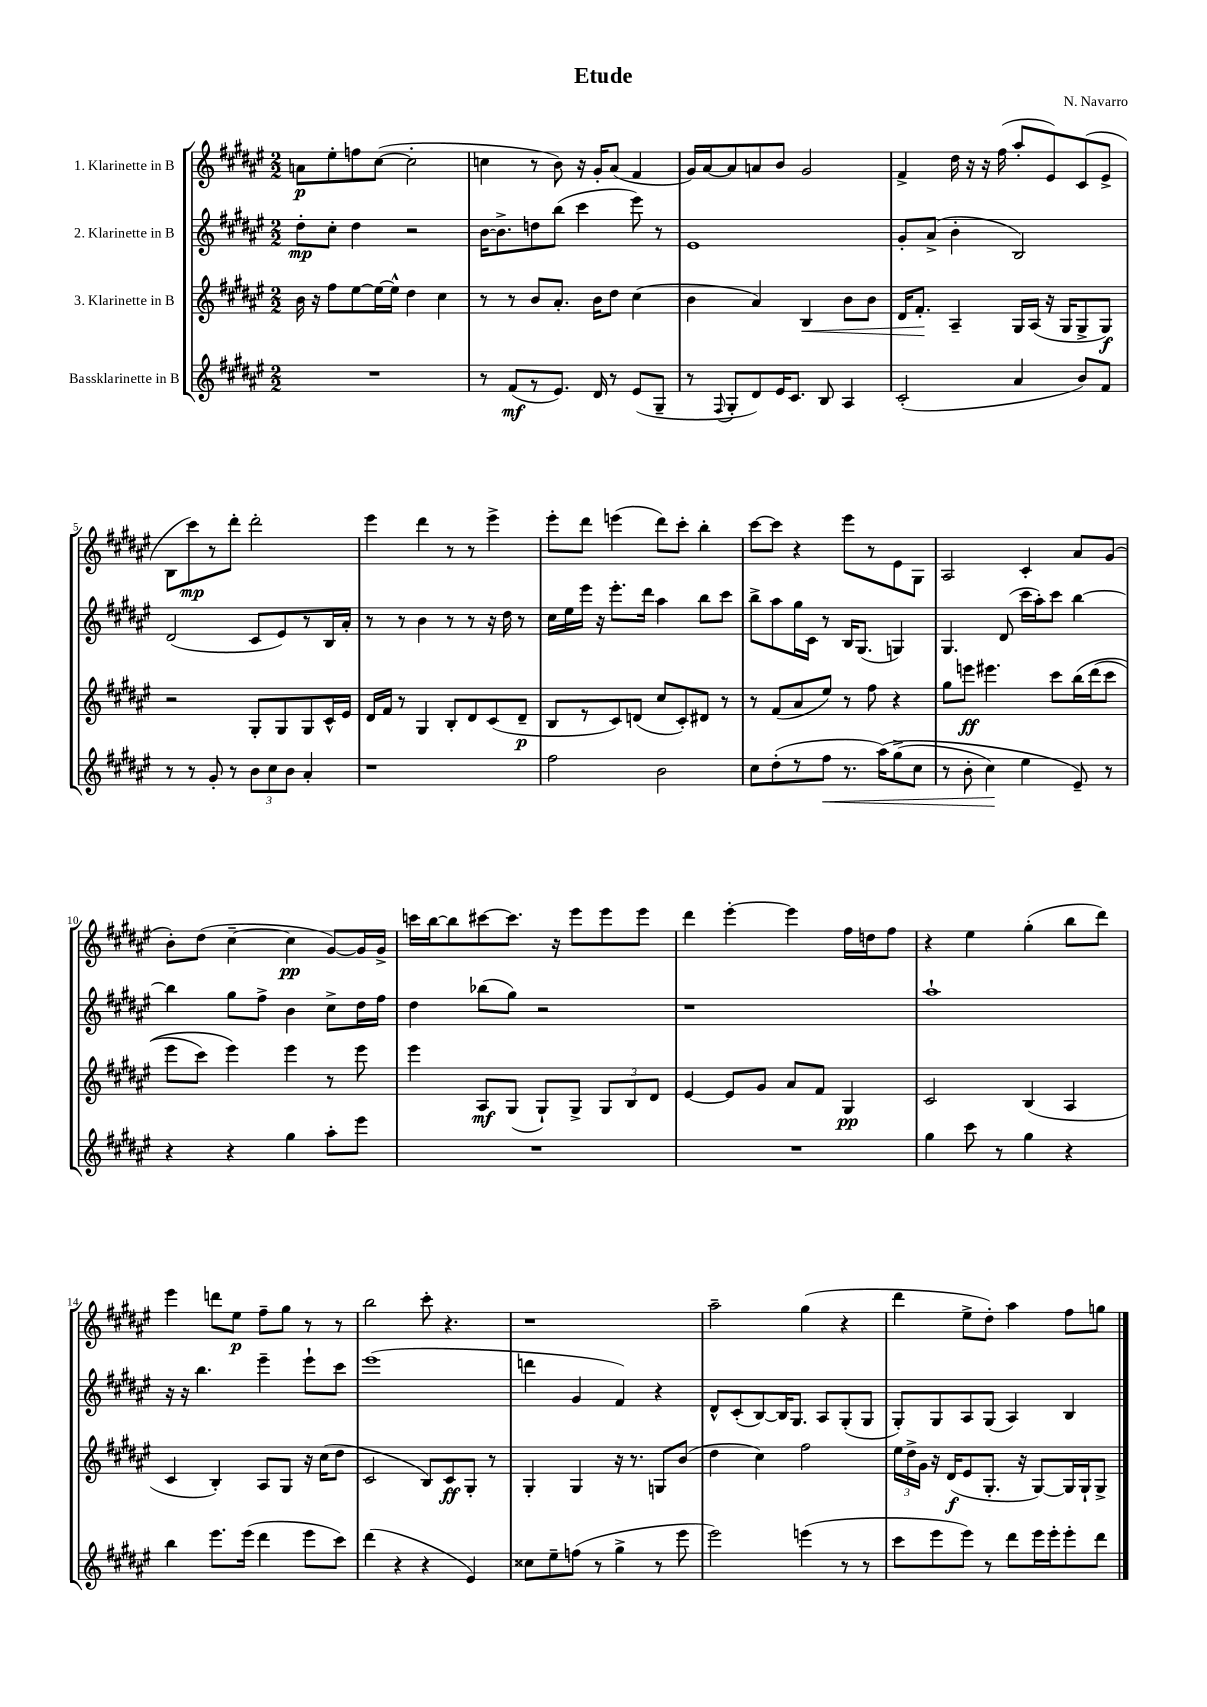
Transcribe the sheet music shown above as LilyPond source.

\header { title = "Etude" composer = "N. Navarro" }
<<
\new StaffGroup <<
\new Staff = "s0" \with { instrumentName = "1. Klarinette in B" } {
    \clef treble \key fis \major \numericTimeSignature \time 2/2
    \autoBeamOff a'8[\p eis''8-. f''8 cis''8]~( cis''2-. |
    c''4 r8 b'8) r16 gis'16[-. ais'8]( fis'4 |
    gis'16[) ais'16~ ais'8 a'8 b'8] gis'2 |
    fis'4-> dis''16 r16 r16 fis''16( ais''8[-. eis'8) cis'8( eis'8]-> |
    b8[ cis'''8\mp) r8 dis'''8]-. dis'''2-. |
    eis'''4 dis'''4 r8 r8 eis'''4-> |
    eis'''8[-. dis'''8] e'''4( dis'''8[) cis'''8]-. b''4-. |
    cis'''8[~ cis'''8] r4 eis'''8[ r8 eis'8 gis8] |
    ais2 cis'4-. ais'8[ gis'8]( |
    b'8[-.) dis''8]( cis''4~-- cis''4\pp gis'8[~) gis'16 gis'16]-> |
    c'''16[ b''16~ b''8 cis'''8~ cis'''8.] r16 eis'''8[ eis'''8 eis'''8] |
    dis'''4 eis'''4~-. eis'''4 fis''16[ d''16 fis''8] |
    r4 eis''4 gis''4-.( b''8[ dis'''8]) |
    eis'''4 d'''8[ eis''8]\p fis''8[-- gis''8] r8 r8 |
    b''2 cis'''8-. r4. |
    r1 |
    ais''2-- gis''4( r4 |
    dis'''4 eis''8[-> dis''8]-.) ais''4 fis''8[ g''8] \bar "|." |
}
\new Staff = "s1" \with { instrumentName = "2. Klarinette in B" } {
    \clef treble \key fis \major \numericTimeSignature \time 2/2
    \autoBeamOff dis''8[-.\mp cis''8]-. dis''4 r2 |
    b'16[~ b'8.-> d''8 b''8]( cis'''4 eis'''8) r8 |
    eis'1 |
    gis'8[-. ais'8]->( b'4-. b2) |
    dis'2( cis'8[ eis'8) r8 b16 ais'16]-. |
    r8 r8 b'4 r8 r8 r16 dis''16 r8 |
    cis''16[ eis''16 eis'''16] r16 eis'''8.[-. dis'''16] ais''4 b''8[ cis'''8] |
    b''8[-> ais''8 gis''16 cis'16] r8 b16[ gis8.]( g4) |
    gis4. dis'8( cis'''16[ ais''16-.) cis'''8] b''4~ |
    b''4 gis''8[ fis''8]-> b'4 cis''8[-> dis''16 fis''16] |
    dis''4 bes''8[( gis''8]) r2 |
    r1 |
    ais''1-! |
    r16 r16 b''4. eis'''4-- eis'''8[-! cis'''8] |
    eis'''1( |
    d'''4 gis'4 fis'4) r4 |
    dis'8[-^ cis'8-.( b8~) b16 gis8.] ais8[ gis8-.( gis8] |
    gis8[-.) gis8 ais8 gis8]( ais4) b4 \bar "|." |
}
\new Staff = "s2" \with { instrumentName = "3. Klarinette in B" } {
    \clef treble \key fis \major \numericTimeSignature \time 2/2
    \autoBeamOff b'16 r16 fis''8[ eis''8~ eis''16~ eis''16]-^ dis''4 cis''4 |
    r8 r8 b'8[ ais'8.]-. b'16[ dis''8] cis''4( |
    b'4 ais'4) b4\< b'8[ b'8] |
    dis'16[ fis'8.]-.\! ais4-- gis16[ ais16]( r16 gis16[ gis8-> gis8]\f) |
    r2 gis8[-. gis8 gis8 cis'16-^ eis'16] |
    dis'16[ fis'16] r8 gis4 b8[-. dis'8 cis'8( dis'8]--\p |
    b8[ r8 cis'8) d'8]( cis''8[ cis'8-.) dis'8] r8 |
    r8 fis'8[( ais'8 eis''8]) r8 fis''8 r4 |
    gis''8[ e'''8]\ff eis'''4. cis'''8[ b''16\( dis'''16( cis'''8] |
    eis'''8[ cis'''8]) eis'''4\) eis'''4 r8 eis'''8 |
    eis'''4 ais8[\mf gis8]( gis8[-!) gis8]-> \tuplet 3/2 { gis8[ b8 dis'8] } |
    eis'4~ eis'8[ gis'8] ais'8[ fis'8] gis4\pp |
    cis'2 b4( ais4 |
    cis'4 b4-.) ais8[ gis8] r16 cis''16[( dis''8] |
    cis'2 b8[) cis'8\ff gis8]-. r8 |
    gis4-. gis4 r16 r8. g8[ b'8]( |
    dis''4 cis''4) fis''2 |
    \tuplet 3/2 { eis''16[ dis''16-> gis'16] } r16 dis'16[\f( eis'8 gis8.]-. r16 gis8[~) gis16 gis16-! gis8]-> \bar "|." |
}
\new Staff = "s3" \with { instrumentName = "Bassklarinette in B" } {
    \clef treble \key fis \major \numericTimeSignature \time 2/2
    \autoBeamOff R1 |
    r8 fis'8[\mf( r8 eis'8.]) dis'16 r8 eis'8[( gis8]-- |
    r8 \appoggiatura { fis8 } gis8[-. dis'8) eis'16 cis'8.] b8 ais4 |
    cis'2-.( ais'4 b'8[) fis'8] |
    r8 r8 gis'8-. r8 \tuplet 3/2 { b'8[ cis''8 b'8] } ais'4-. |
    r1 |
    fis''2 b'2 |
    cis''8[ dis''8-.( r8 fis''8]\< r8. ais''16[)\( gis''8->( cis''8] |
    r8 b'8-. cis''4\!) eis''4 eis'8--\) r8 |
    r4 r4 gis''4 ais''8[-. eis'''8] |
    R1 |
    R1 |
    gis''4 cis'''8 r8 gis''4 r4 |
    b''4 eis'''8.[ eis'''16]( dis'''4 eis'''8[ cis'''8]) |
    dis'''4( r4 r4 eis'4) |
    cisis''8[ eis''8-- f''8]( r8 gis''4-> r8 eis'''8 |
    eis'''2) e'''4( r8 r8 |
    cis'''8[ eis'''8 eis'''8]) r8 dis'''8[ eis'''16 eis'''16-. eis'''8-. dis'''8] \bar "|." |
}
>>
>>
